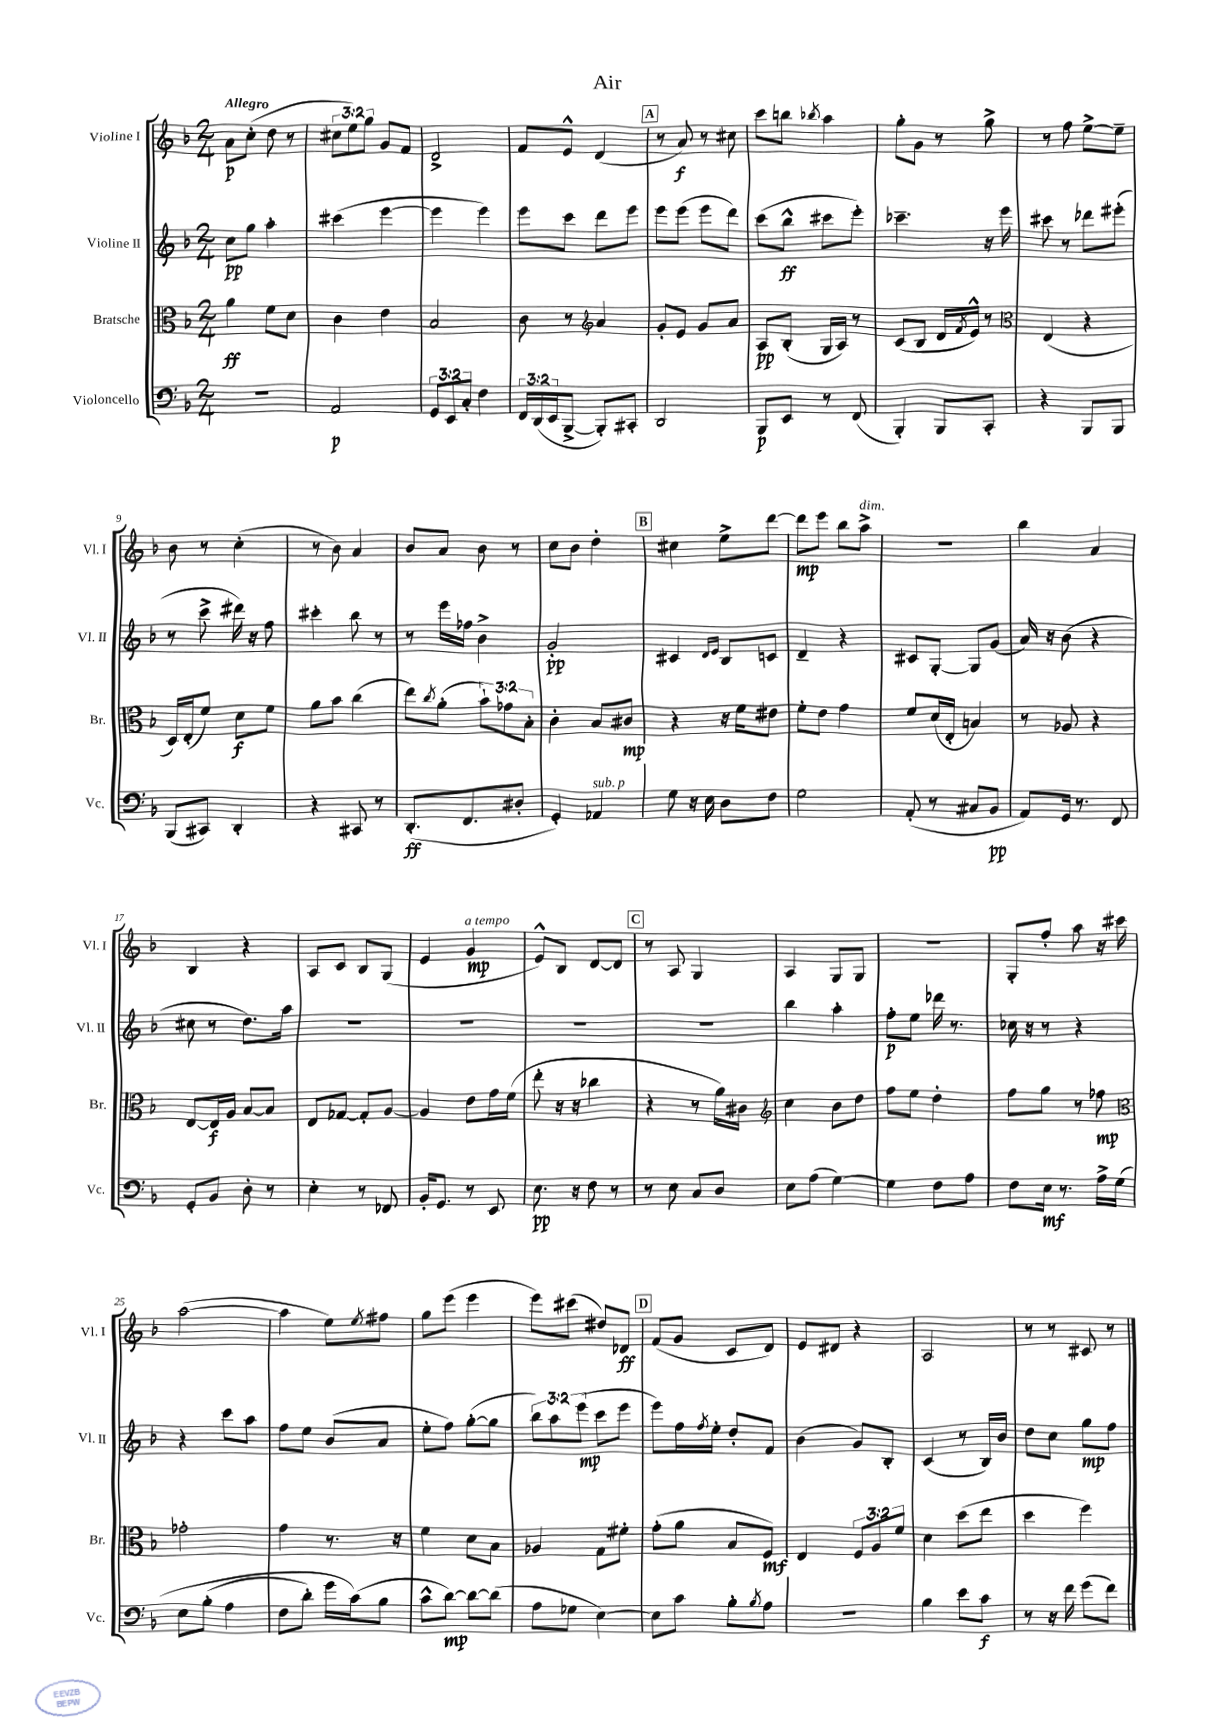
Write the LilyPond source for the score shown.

\header { title = "Air" }
<<
\new StaffGroup <<
\new Staff = "s0" \with { instrumentName = "Violine I" shortInstrumentName = "Vl. I" } {
    \clef treble \key f \major \numericTimeSignature \time 2/4 \override Staff.TupletNumber.text = #tuplet-number::calc-fraction-text \tempo "Allegro"
    a'8\p c''8-.( d''8 r8 |
    \tuplet 3/2 { cis''8 e''8) g''8 } g'8 f'8 |
    d'2-> |
    f'8 e'8-^ d'4( |
    \mark \markup { \box "A" } r8 a'8\f) r8 cis''8 |
    c'''8 b''8 \acciaccatura { bes''8 } a''4 |
    g''8-. g'8 r8 g''8-> |
    r8 f''8 e''8~-> e''8-- |
    bes'8 r8 c''4-.( |
    r8 bes'8) a'4 |
    bes'8 a'8 bes'8 r8 |
    c''8 bes'8 d''4-. |
    \mark \markup { \box "B" } cis''4 e''8-> d'''8~ |
    d'''8\mp e'''8 bes''8 a''8->^\markup { \italic "dim." } |
    r2 |
    bes''4 a'4 |
    bes4 r4 |
    a8 c'8 bes8 g8( |
    e'4 g'4\mp^\markup { \italic "a tempo" } |
    e'8-^) bes8 d'8~ d'8 |
    \mark \markup { \box "C" } r8 a8 g4 |
    a4 g8 g8 |
    R2 |
    g8-. f''8-. a''8 r16 cis'''16 |
    a''2~( |
    a''4 e''8) \acciaccatura { e''8 } fis''8 |
    g''8 e'''8( e'''4 |
    e'''8) cis'''8( dis''8) des'8\ff |
    \mark \markup { \box "D" } f'8( g'8 c'8 d'8) |
    e'8 dis'8 r4 |
    a2 |
    r8 r8 cis'8 r8 \bar "|." |
}
\new Staff = "s1" \with { instrumentName = "Violine II" shortInstrumentName = "Vl. II" } {
    \clef treble \key f \major \numericTimeSignature \time 2/4 \override Staff.TupletNumber.text = #tuplet-number::calc-fraction-text
    c''8\pp g''8 a''4-. |
    cis'''4( e'''4~ |
    e'''4 e'''4) |
    e'''8 c'''8 d'''8 e'''8 |
    \mark \markup { \box "A" } e'''8 e'''8( e'''8 d'''8) |
    c'''8( bes''8-^\ff cis'''8 e'''8-.) |
    ces'''4.-- r16 e'''16 |
    cis'''8 r8 des'''8 eis'''8-.( |
    r8 c'''8-> dis'''16) r16 f''8 |
    cis'''4-. bes''8 r8 |
    r8 e'''16 fes''16 bes'4-> |
    g'2-.\pp |
    \mark \markup { \box "B" } cis'4 \grace { d'16 e'16 } bes8 c'8 |
    d'4-- r4 |
    cis'8 g8~-. g8 g'8( |
    a'16) r16 bes'8( r4 |
    cis''8 r8 d''8.) a''16 |
    R2 |
    R2 |
    R2 |
    \mark \markup { \box "C" } R2 |
    bes''4 a''4-. |
    f''8-.\p e''8 des'''16 r8. |
    ces''16 r16 r8 r4 |
    r4 c'''8 a''8 |
    f''8 e''8 bes'8( a'8 |
    e''8-. f''8) g''8~-.( g''8 |
    \tuplet 3/2 { bes''8) a''8 e'''8\mp( } c'''8 e'''8 |
    \mark \markup { \box "D" } e'''8) f''16 \acciaccatura { f''8 } e''16-. d''8-. f'8 |
    bes'4( g'8) bes8-. |
    c'4( r8 bes16) bes'16 |
    d''8 c''8 g''8\mp f''8 \bar "|." |
}
\new Staff = "s2" \with { instrumentName = "Bratsche" shortInstrumentName = "Br." } {
    \clef alto \key f \major \numericTimeSignature \time 2/4 \override Staff.TupletNumber.text = #tuplet-number::calc-fraction-text
    a'4\ff f'8 d'8 |
    c'4 e'4 |
    bes2 |
    c'8 r8 \clef treble a'4 |
    \mark \markup { \box "A" } g'8-. e'8 g'8 a'8 |
    a8\pp bes8-.( g16 a16) r8 |
    c'8( bes8 d'16 \acciaccatura { f'8 } e'16-^) r8 |
    \clef alto e4( r4 |
    d16) e16-.( f'8) d'8\f f'8 |
    a'8 bes'8 c''4( |
    e''8) \acciaccatura { c''8 } a'8-.( \tuplet 3/2 { bes'8-!) ges'8 bes8-. } |
    c'4-. bes8 cis'8\mp |
    \mark \markup { \box "B" } r4 r16 f'16 eis'8 |
    f'8-. e'8 g'4 |
    f'8 d'16( e16-. b4) |
    r8 aes8 r4 |
    e8~ e16\f a16 bes8~ bes8 |
    e8 ges8~ ges8-. a8~ |
    a4 e'8 g'16 f'16( |
    e''8-. r16 r16 ces''4 |
    \mark \markup { \box "C" } r4 r8 a'16) cis'16 |
    \clef treble c''4 bes'8 d''8 |
    f''8 e''8 d''4-. |
    f''8 g''8 r8 fes''8\mp |
    \clef alto ges'2-. |
    g'4 r8. r16 |
    f'4 d'8 bes8 |
    aes4 g8 fis'8-. |
    \mark \markup { \box "D" } g'8-.( a'8 bes8 f8\mf) |
    e4 \tuplet 3/2 { f8 a8 f'8 } |
    d'4 d''8( e''8 |
    d''4 f''4) \bar "|." |
}
\new Staff = "s3" \with { instrumentName = "Violoncello" shortInstrumentName = "Vc." } {
    \clef bass \key f \major \numericTimeSignature \time 2/4 \override Staff.TupletNumber.text = #tuplet-number::calc-fraction-text
    R2 |
    a,2\p |
    \tuplet 3/2 { g,8 e,8 c8-. } f4 |
    \tuplet 3/2 { f,16 d,16( e,16 } bes,,8~-> bes,,8-.) cis,8-. |
    \mark \markup { \box "A" } d,2 |
    bes,,8\p e,8 r8 f,8( |
    bes,,4-.) bes,,8 c,8-. |
    r4 bes,,8 bes,,8 |
    bes,,8( cis,8) d,4-. |
    r4 cis,8 r8 |
    d,8.-.\ff( f,8. dis8-. |
    g,4-.) aes,4^\markup { \italic "sub. p" } |
    \mark \markup { \box "B" } g8 r16 e16 d8 f8 |
    g2 |
    a,8-.( r8 cis8 bes,8\pp |
    a,8) g,16 r8. f,8 |
    g,8-. bes,8 d8-. r8 |
    e4-. r8 fes,8 |
    bes,16-. g,8. r8 e,8 |
    e8.\pp r16 f8 r8 |
    \mark \markup { \box "C" } r8 e8 c8 d8 |
    e8 a8( g4~) |
    g4 f8 a8 |
    f8 e16\mf r8. a16-> g16\( |
    e8 bes8-.( a4 |
    f8 d'8-.) g'16 c'16(\) bes8 |
    c'8-^ d'8~\mp) d'8~ d'8( |
    a8 ges8 e4~) |
    \mark \markup { \box "D" } e8 c'8 bes8-. \acciaccatura { bes8 } a8 |
    R2 |
    bes4 e'8 c'8\f |
    r8 r16 f'16 g'8( f'8) \bar "|." |
}
>>
>>
